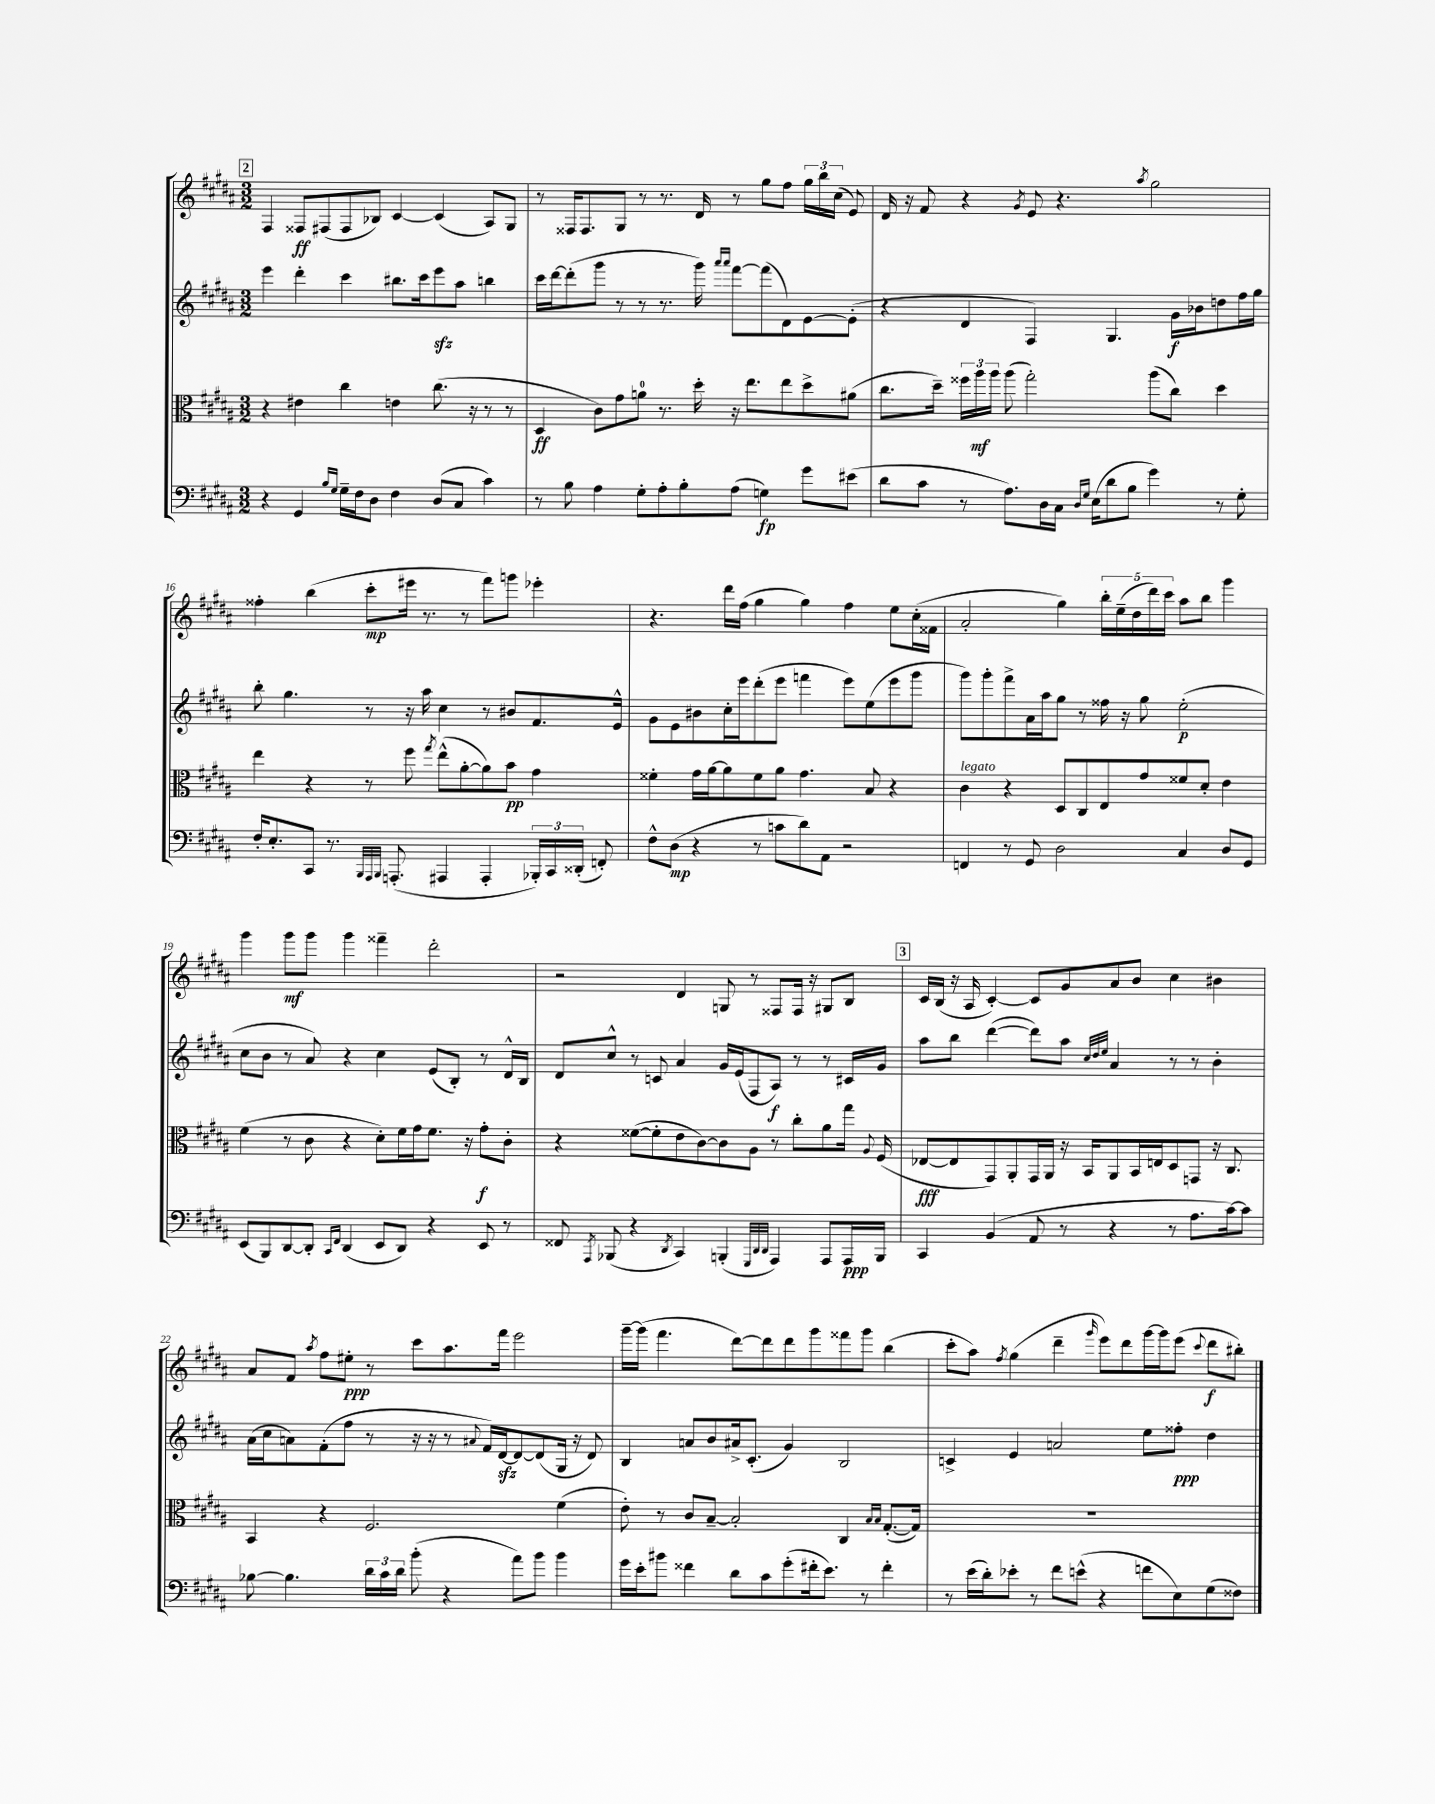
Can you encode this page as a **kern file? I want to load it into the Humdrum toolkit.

**kern	**kern	**kern	**kern
*staff4	*staff3	*staff2	*staff1
*clefF4	*clefC3	*clefG2	*clefG2
*k[f#c#g#d#a#]	*k[f#c#g#d#a#]	*k[f#c#g#d#a#]	*k[f#c#g#d#a#]
*M3/2	*M3/2	*M3/2	*M3/2
4r	4r	4eee	4F#
4GG#	4e#	4ddd#'	8F##
.	.	.	(8F#
16qqB	.	.	.
16qqG#	.	.	.
16G#~	4cc#	4ccc#	8F#
16F#	.	.	.
8D#	.	.	8B-)
4F#	4e	8.bb#	[4c#
.	.	16ccc#	.
(8D#	(8.cc#	8eee	(4c#]
8C#	.	8aa#	.
.	16r	.	.
4c#)	8r	4bb	8A#)
.	8r	.	8G#
=	=	=	=
8r	4D#	16ccc#	8r
.	.	[16ddd#	.
8B	.	(8ddd#']	16F##
.	.	.	8.F##
4A#	8c#)	8ggg#	.
.	8g#	8r	8G#
8G#'	8a	8r	8r
8A#'	8.r	8.r	8.r
8B'	.	.	.
.	16dd#'	16ggg#)	16d#
.	.	16qqaaa#	.
.	.	16qqaaa#	.
(8A#	16r	[8fff#	8r
.	8.ee	.	.
4G)	.	(8fff#]	8gg#
.	8ee	8d#)	8ff#
8g#	8dd#^	[8e	24gg#
.	.	.	24bb
.	.	.	(24cc#
(8e#	(8a#	(8e']	8e)
=	=	=	=
8d#	8.cc#	4r	16d#
.	.	.	16r
8c#	.	.	8f#
.	16dd#~)	.	.
8r	24ff##	4d#	4r
.	24aa#	.	.
.	24aa#	.	.
8.A#)	(8aa#	.	.
.	.	.	8qg#
.	2gg#')	4F#)	8e
16D#	.	.	.
16C#	.	.	4.r
16qqD#	.	.	.
16qqG#	.	.	.
(16E	.	.	.
8d#	.	4.G#	.
8B	.	.	.
.	.	.	8qaa#
4g#)	(8aa#	.	2gg#
.	8cc#)	16g#	.
.	.	16b-	.
8r	4dd#	8dd	.
8G#'	.	16ff#	.
.	.	16gg#	.
=	=	=	=
16F#'	4ee	8bb'	4ff##'
8.E'	.	.	.
.	.	4.gg#	.
8CC#	4r	.	(4bb
8.r	.	.	.
.	8r	8r	8ccc#'
32qqBBB	.	.	.
32qqAAA#	.	.	.
32qqBBB	.	.	.
(8.AAA'	.	.	.
.	8ff#	16r	16eee#
.	.	16aa#	8.r
.	8qgg#	.	.
4AAA#	(8ee^^	4cc#	.
.	[8a#'	.	8r
4AAA#'	8a#])	8r	8fff#)
.	8b	8b#	8ggg
24BBB-')	4g#	8.f#	4eee-'
24CC#	.	.	.
(24DD##'	.	.	.
8FF')	.	.	.
.	.	16e^^	.
=	=	=	=
8F#^^	4f##'	8g#	4.r
(8D#	.	8e	.
4r	16g#	8b#	.
.	[16a#	.	.
.	8a#]	16cc#'	16ddd#
.	.	16eee	(16ff#
8r	8f##	(8ddd#'	4gg#
8c	8a#	8eee	.
8d#)	4.g#	4fff	4gg#)
8AA#	.	.	.
2r	.	8eee)	4ff#
.	8B	(8ee	.
.	4r	8eee	8ee
.	.	8ggg#	(16cc#'
.	.	.	16f##
=	=	=	=
4FF	4c#	8ggg#)	2a#'
.	.	8ggg#'	.
8r	4r	8fff#^	.
8GG#	.	16a#	.
.	.	16aa#	.
2D#	8D#	8gg#	4gg#)
.	8C#	8r	.
.	8E	16ff##	20bb'
.	.	.	(20ee~
.	.	16r	.
.	.	.	20dd#
.	8g#	8gg#	.
.	.	.	20ddd#)
.	.	.	20ccc#
4C#	8f##	(2ee'	8aa#
.	8d#'	.	8bb
8D#	4e	.	4ggg#
8GG#	.	.	.
=	=	=	=
(8EE	(4f#	8cc#	4ggg#
8BBB)	.	8b	.
[8DD#	8r	8r	8ggg#
8DD#']	8c#	8a#)	8ggg#
16qqCC#	.	.	.
16qqFF#	.	.	.
(4DD#	4r	4r	4ggg#
8EE	8d#')	4cc#	4fff##~
8DD#)	16f#	.	.
.	16g#	.	.
4r	8.f#	(8e	2ddd#'
.	.	8B')	.
.	16r	.	.
8EE	8g#'	8r	.
8r	8c#'	16d#^^	.
.	.	16B	.
=	=	=	=
8FF##	4r	8d#	2r
8qAAA#	.	.	.
(8BBB-	.	8cc#^^	.
4r	([8f##	8r	.
.	8f##']	8c	.
8qDD#	.	.	.
4CC#)	8e	4a#	4d#
.	[8c#)	.	.
(4BBB'	8c#]	16g#	8G
.	.	(16e	.
.	8A#	8F#	8r
32qqGGG#	.	.	.
32qqDD#	.	.	.
32qqDD#	.	.	.
4AAA#)	8r	8A#)	8F##
.	8cc#'	8r	16F##
.	.	.	16r
8AAA#	8a#	8r	8G#
16AAA#	16gg#	16c#	8B
.	8qqA#	.	.
16BBB	(16F#	16g#	.
=	=	=	=
4CC#	[8E-	8aa#	16c#
.	.	.	(16B
.	8E-]	8bb	16r
.	.	.	16A#
(4BB	8GG#)	([4ddd#	[4c#')
.	8AA#'	.	.
8AA#	16GG#	8ddd#])	8c#]
.	16AA#	.	.
8r	16r	8aa#	8g#
.	16BB	.	.
.	.	32qqcc#	.
.	.	32qqdd#	.
.	.	32qqee	.
4r	8AA#	4a#	8a#
.	16BB	.	8b
.	16E	.	.
8r	8D#	8r	4cc#
8.A#	8GG	8r	.
.	16r	4b'	4b#
[16c#)	8.C#	.	.
8c#]	.	.	.
=	=	=	=
[8B-	4BB	(16a#	8a#
.	.	16cc#	.
4.B-]	.	8a)	8f#
.	.	.	8qaa#
.	4r	(8f#'	8ff#
.	.	8ff#	8ee#'
24d#	2.F#	8r	8r
24c#	.	.	.
24d#	.	.	.
(8b'	.	16r	8ccc#
.	.	16r	.
4r	.	8r	8.aa#
.	.	8qqa#	.
.	.	16f#)	.
.	.	[16d#	16fff#
8a#)	.	8d#_	2eee
8b	.	(8d#]	.
4b	(4f#	16G#	.
.	.	16r	.
.	.	8d#)	.
=	=	=	=
16g#	8e')	4B	[16ggg#~
16e'	.	.	(16ggg#]
8b#	8r	.	4.fff#
4f##	8c#	8a	.
.	[8B~	8b	.
8d#	2B']	16a#^	[8ddd#)
.	.	(8.c#'	.
8c#	.	.	8ddd#]
(8g#'	.	4g#)	8ddd#
16f#'	.	.	8ggg#
8.e)	.	.	.
.	4C#	2B	8fff##
8r	.	.	8ggg#
.	16qqB	.	.
.	16qqB	.	.
4f#'	([8.G#'	.	(4bb
.	16G#])	.	.
=	=	=	=
8r	1.r	4c^	8ccc#'
(16e	.	.	8aa#)
16d#')	.	.	.
.	.	.	8qff#
8e-'	.	4e	(4gg#
8r	.	.	.
8f#	.	2a	4ddd#~
(8e^^	.	.	.
.	.	.	16qqggg#
4r	.	.	8eee)
.	.	.	8ddd#
8f	.	8ee	[16ggg#
.	.	.	16ggg#]
8E)	.	8ff##'	(8eee
.	.	.	8qqccc#
(8G#	.	4dd#	8ddd#
8F##)	.	.	8bb#')
==	==	==	==
*-	*-	*-	*-
